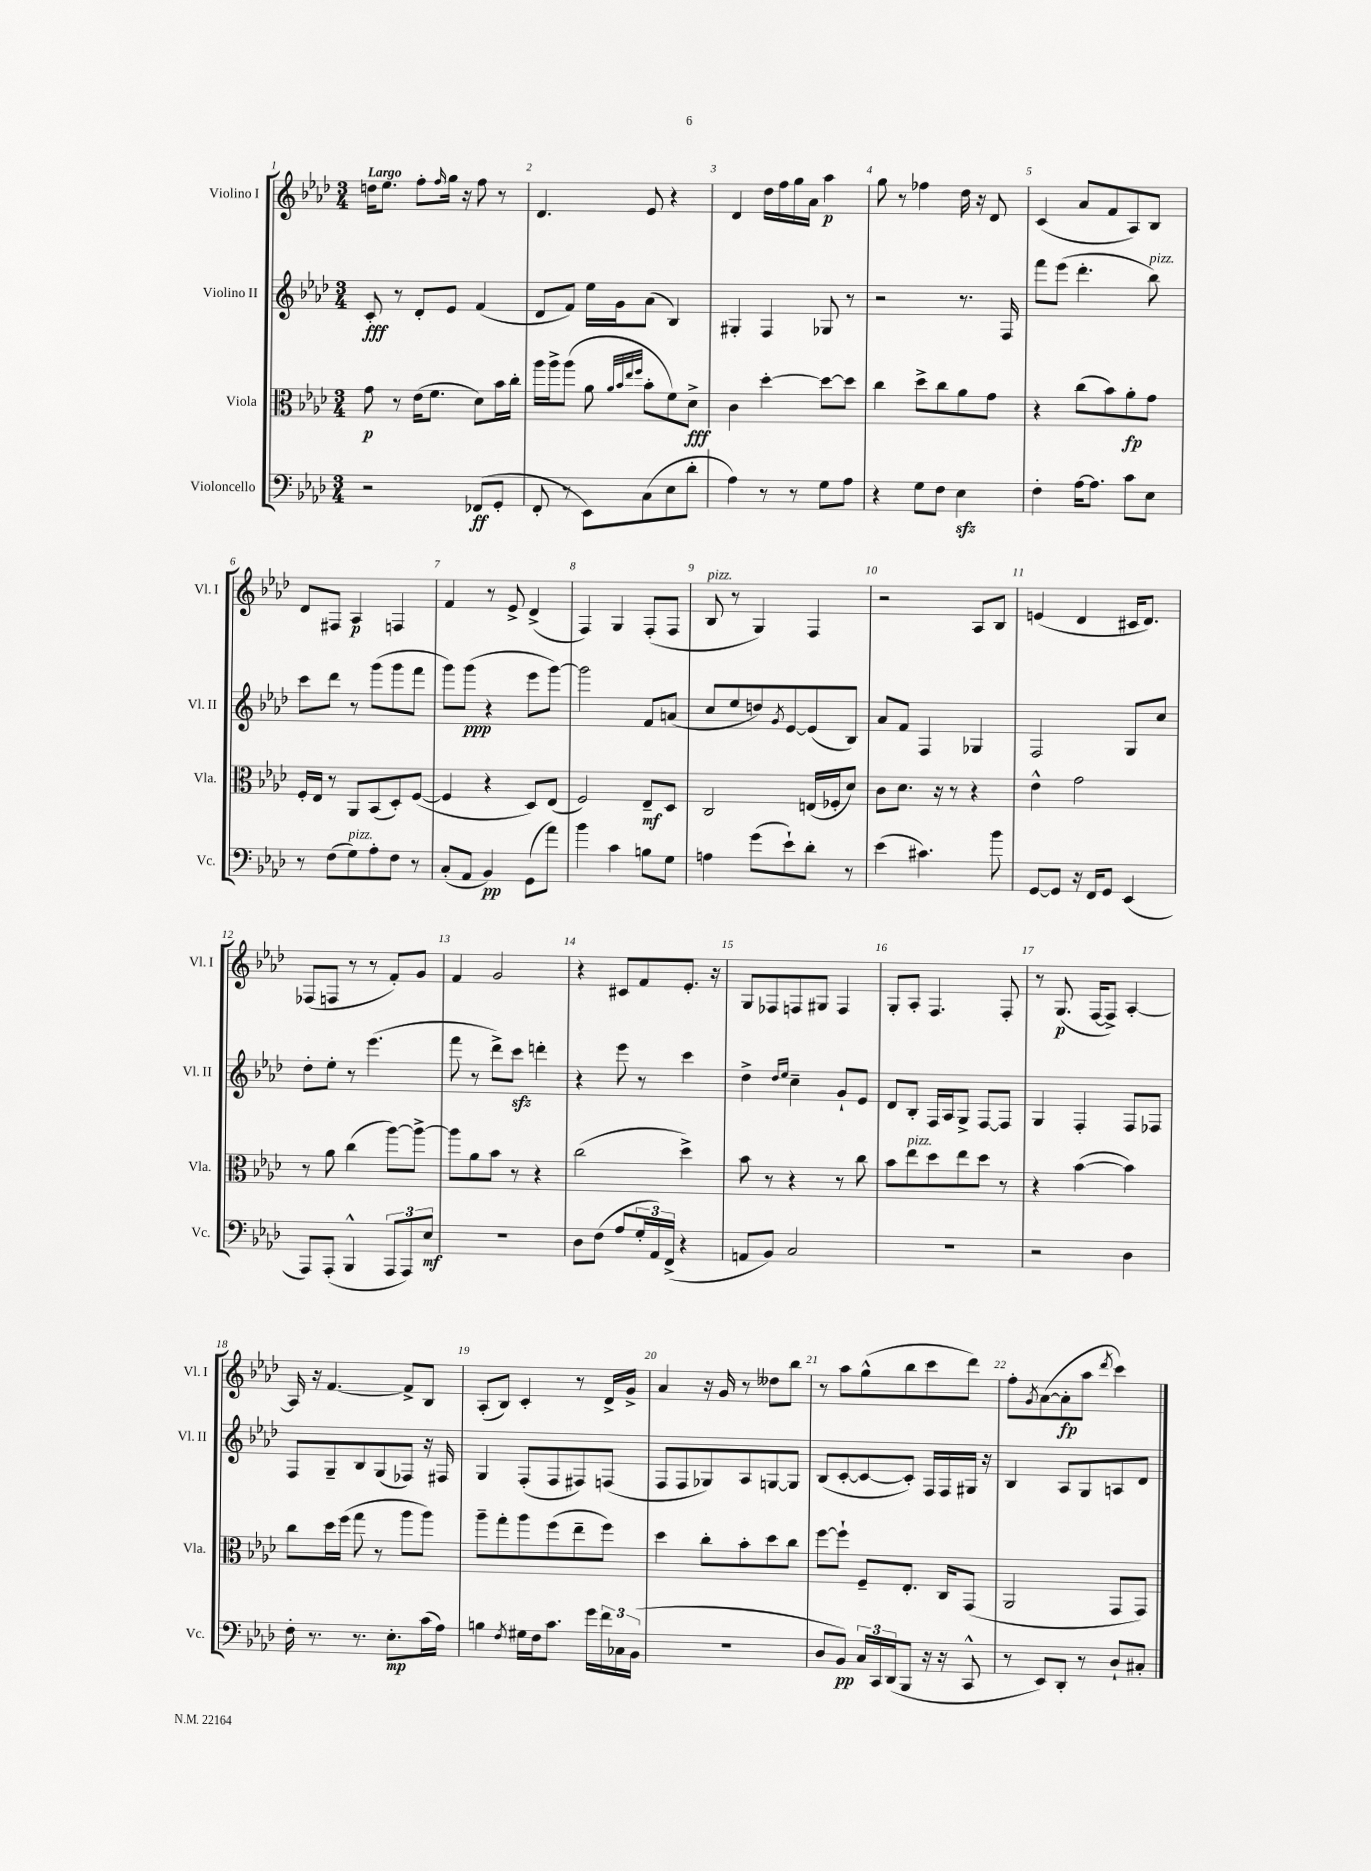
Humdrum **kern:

**kern	**kern	**kern	**kern
*staff4	*staff3	*staff2	*staff1
*clefF4	*clefC3	*clefG2	*clefG2
*k[b-e-a-d-]	*k[b-e-a-d-]	*k[b-e-a-d-]	*k[b-e-a-d-]
*M3/4	*M3/4	*M3/4	*M3/4
2r	8g	8c'	16dd
.	.	.	8.ee-
.	8r	8r	.
.	(16e-	8d-'	8ff'
.	8.f	.	.
.	.	.	16qqff
.	.	8e-	16gg
.	.	.	16r
(8FF-	8d-)	(4f	8ff
8GG'	16b-	.	8r
.	16cc'	.	.
=	=	=	=
8FF'	16aa-	8d-	4.d-
.	16aa-^	.	.
8r	(8aa-	8f)	.
8EE-)	8a-	16ee-	.
.	.	16g	.
.	32qqa-	.	.
.	32qqb-	.	.
.	32qqee-	.	.
.	32qqff	.	.
(8C	8b-'	(8a-	8e-
8E-	8f)	4B-)	4r
8d-'	8d-^	.	.
=	=	=	=
4A-)	4c	4G#'	4d-
8r	[4dd-'	4F	16dd-
.	.	.	16ff
8r	.	.	16gg
.	.	.	16a-
8G	8dd-_	8G-	4aa-
8A-	8dd-]	8r	.
=	=	=	=
4r	4cc	2r	8gg
.	.	.	8r
8G	8dd-^	.	4ff-
8F	8cc	.	.
4E-	8a-	8.r	16dd-
.	.	.	16r
.	8g	.	8d-
.	.	16F	.
=	=	=	=
4F'	4r	8fff	(4c
.	.	(8eee-	.
[16A-	(8cc	4.ddd-'	8a-
8.A-]	.	.	.
.	8b-)	.	8f
8c	8a-'	.	8A-)
8E-	8g	8bb-)	8B-
=	=	=	=
8r	16F'	8ccc	8d-
.	16E-	.	.
(8F	8r	8ddd-	8F#
8G)	8AA-	8r	4A-
8A-'	(8BB-	(8ggg	.
8F	8D-')	8ggg	4F
8r	([8F	8fff	.
=	=	=	=
(8C'	4F]	8ggg)	4f
8AA-	.	(8ggg	.
4BB-)	4r	4r	8r
.	.	.	8e-^
(8GG	8D-)	8eee-	(4d-^
8a-)	(8E-	[8ggg)	.
=	=	=	=
4b-	2F)	2ggg]	4F)
4c	.	.	4G
8B	8E-~	8f	(8F'
8G	8D-	(8a	8F
=	=	=	=
4A	2C	8cc	8B-
.	.	8ee-	8r
(8g	.	8dd)	4G)
.	.	8qg	.
8e-`)	.	[8e-	.
8d-'	(16E	(8e-]	4F
.	16F-'	.	.
8r	8d-)	8B-)	.
=	=	=	=
(4e-	8c	8a-	2r
.	8.d-	8f	.
4.c#)	.	4F	.
.	16r	.	.
.	8r	.	.
.	4r	4G-	8A-
8b-	.	.	8B-
=	=	=	=
[8GG	4e-^^	2F	(4e
8GG]	.	.	.
16r	2g	.	4d-
16FF	.	.	.
8GG	.	.	.
(4EE-	.	8G	16c#
.	.	.	8.d-)
.	.	8cc	.
=	=	=	=
8AAA-)	8r	8dd-'	(8F-
(8AAA-'	8a-	8ee-'	8F
4BBB-^^	(4cc	8r	8r
.	.	(4.eee-	8r
12AAA-	[8aa-)	.	8f')
12AAA-)	.	.	.
.	8aa-^_	.	8g
12E-	.	.	.
=	=	=	=
2.r	8aa-]	8fff	4f
.	8a-	8r	.
.	8b-	8ddd-^)	2g
.	8r	8ccc	.
.	4r	4ddd'	.
=	=	=	=
8D-	(2cc	4r	4r
(8F	.	.	.
8A-	.	8eee-	8c#
24G'	.	8r	8f
24AA-)	.	.	.
(24FF^	.	.	.
4r	4dd-^)	4ccc	8.e-'
.	.	.	16r
=	=	=	=
8AA	8b-	4dd-^	8G
8BB-)	8r	.	8F-
.	.	16qqdd-	.
.	.	16qqee-	.
2C	4r	4cc~	8F
.	.	.	8G#
.	8r	8g`	4F
.	8cc	8e-	.
=	=	=	=
2.r	8b-	8d-	8G'
.	8ee-	8B-'	8A-'
.	8dd-	16F	4.F
.	.	16A-	.
.	8ee-	8G^	.
.	8dd-	[8F	.
.	8r	8F]	8F'
=	=	=	=
2r	4r	4G	8r
.	.	.	(8.G
.	([4b-	4F'	.
.	.	.	[16F
.	.	.	8F^])
4D-	4b-])	8F	[4A-'
.	.	8F-	.
=	=	=	=
16F'	8cc	8F	16A-]
8.r	.	.	16r
.	16dd-	8G~	[4.f
.	(16ff	.	.
8.r	8gg	8B-	.
.	8r	(8G	.
8.E-'	.	.	.
.	8aa-	8F-)	8f^]
(16c	8aa-)	16r	8B-
16A-)	.	16F#	.
=	=	=	=
4B	8aa-~	4G	(8A-'
.	8gg'	.	8B-)
8qF	.	.	.
16G#	8aa-	(8F'	4c'
16F	.	.	.
8.c	(8ff	8F	.
.	8ee-~	8F#)	8r
16g	.	.	.
24f	8ff)	(8F	16d-^
24C-	.	.	.
.	.	.	16g^
(24BB-	.	.	.
=	=	=	=
2.r	4dd-	8F	4a-
.	.	8F	.
.	8cc'	8G-)	16r
.	.	.	16g
.	8b-'	8A-	8r
.	8dd-	[8G	8dd--
.	8cc	8G]	8bb-
=	=	=	=
8D-	[8ff	(8B-	8r
8BB-)	8ff`]	[8c'	8aa-
24C	8F~	8c_	(8gg^^
24CC	.	.	.
(24DD-	.	.	.
8BBB-	8.E-'	8c'])	8bb-
16r	.	16F	8ccc
16r	16C	16F	.
8CC^^	(8GG	16G#	8ddd-)
.	.	16r	.
=	=	=	=
8r	2AA-	4B-	8ff'
.	.	.	8qg
8EE-)	.	.	([8a-
8DD-'	.	8A-	8a-']
8r	.	8G	8aa-
.	.	.	8qddd-
8D-`	8GG	8A	4ccc)
8C#'	8GG)	8d-	.
==	==	==	==
*-	*-	*-	*-
